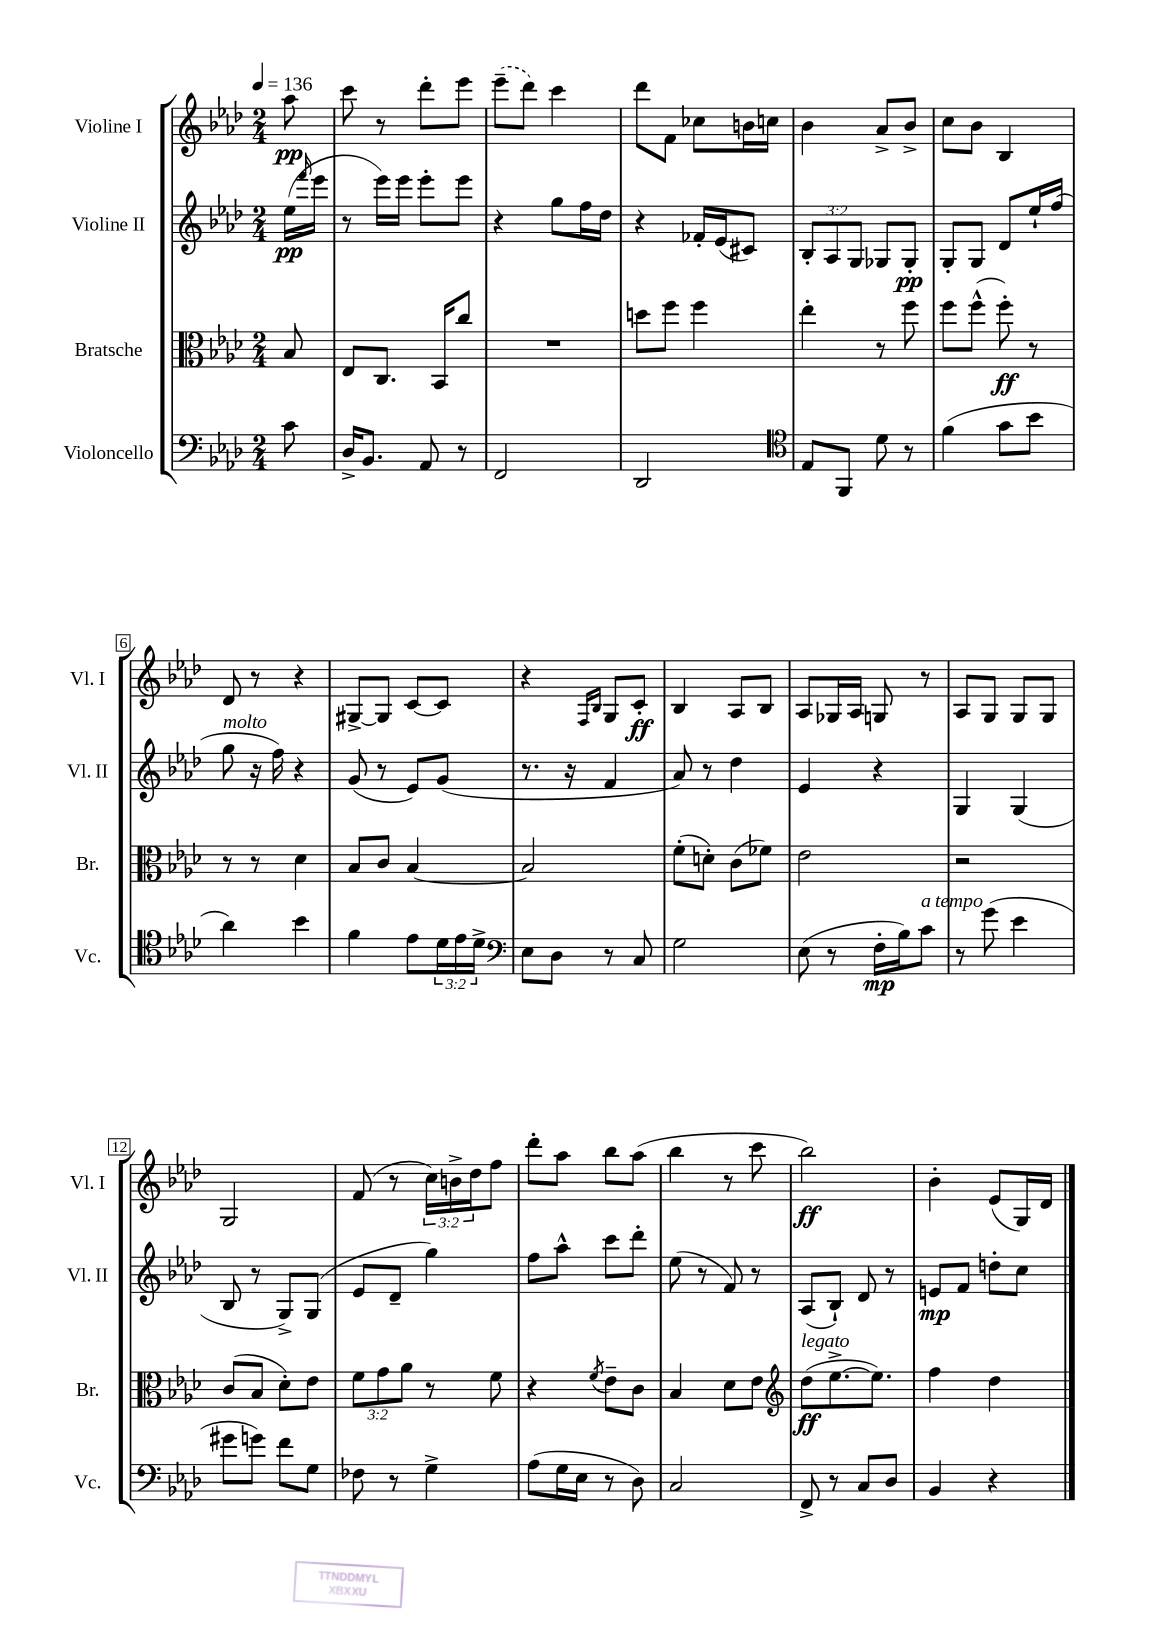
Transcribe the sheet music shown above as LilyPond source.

<<
\new StaffGroup <<
\new Staff = "s0" \with { instrumentName = "Violine I" shortInstrumentName = "Vl. I" } {
    \clef treble \key aes \major \numericTimeSignature \time 2/4 \override Staff.TupletNumber.text = #tuplet-number::calc-fraction-text \partial 8 \tempo 4 = 136
    aes''8\pp |
    c'''8 r8 des'''8-. ees'''8 |
    \once \slurDashed ees'''8--( des'''8) c'''4 |
    des'''8 f'8 ces''8 b'16 c''16 |
    bes'4 aes'8-> bes'8-> |
    c''8 bes'8 bes4 |
    des'8 r8 r4 |
    gis8~-> gis8 c'8~ c'8 |
    r4 \grace { f16 bes16 } g8 c'8-.\ff |
    bes4 aes8 bes8 |
    aes8 ges16 aes16 g8 r8 |
    aes8 g8 g8 g8 |
    g2 |
    f'8( r8 \tuplet 3/2 { c''16) b'16-> des''16 } f''8 |
    des'''8-. aes''8 bes''8 aes''8( |
    bes''4 r8 c'''8 |
    bes''2\ff) |
    bes'4-. ees'8( g16) des'16 \bar "|." |
}
\new Staff = "s1" \with { instrumentName = "Violine II" shortInstrumentName = "Vl. II" } {
    \clef treble \key aes \major \numericTimeSignature \time 2/4 \override Staff.TupletNumber.text = #tuplet-number::calc-fraction-text \partial 8
    ees''16\pp( \grace { f'''16 } ees'''16 |
    r8 ees'''16) ees'''16 ees'''8-. ees'''8 |
    r4 g''8 f''16 des''16 |
    r4 fes'16-. ees'16( cis'8) |
    \tuplet 3/2 { bes8-. aes8 g8 } ges8 ges8-.\pp |
    g8-. g8 des'8 ees''16-! f''16( |
    g''8^\markup { \italic "molto" } r16 f''16) r4 |
    g'8( r8 ees'8) g'8( |
    r8. r16 f'4 |
    aes'8) r8 des''4 |
    ees'4 r4 |
    g4 g4( |
    bes8 r8 g8->) g8( |
    ees'8 des'8-- g''4) |
    f''8 aes''8-^ c'''8 des'''8-. |
    ees''8( r8 f'8) r8 |
    aes8( bes8-!) des'8 r8 |
    e'8\mp f'8 d''8-. c''8 \bar "|." |
}
\new Staff = "s2" \with { instrumentName = "Bratsche" shortInstrumentName = "Br." } {
    \clef alto \key aes \major \numericTimeSignature \time 2/4 \override Staff.TupletNumber.text = #tuplet-number::calc-fraction-text \partial 8
    bes8 |
    ees8 c8. bes,16 c''8 |
    R2 |
    d''8 f''8 f''4 |
    ees''4-. r8 f''8 |
    f''8 f''8-^( f''8-.\ff) r8 |
    r8 r8 des'4 |
    bes8 c'8 bes4~ |
    bes2 |
    f'8-.( d'8-.) c'8( fes'8) |
    ees'2 |
    r2 |
    c'8( bes8 des'8-.) ees'8 |
    \tuplet 3/2 { f'8 g'8 aes'8 } r8 f'8 |
    r4 \acciaccatura { f'8 } ees'8-- c'8 |
    bes4 des'8 ees'8 |
    \clef treble des''8\ff^\markup { \italic "legato" }( ees''8.~-> ees''8.) |
    f''4 des''4 \bar "|." |
}
\new Staff = "s3" \with { instrumentName = "Violoncello" shortInstrumentName = "Vc." } {
    \clef bass \key aes \major \numericTimeSignature \time 2/4 \override Staff.TupletNumber.text = #tuplet-number::calc-fraction-text \partial 8
    c'8 |
    des16-> bes,8. aes,8 r8 |
    f,2 |
    des,2 |
    \clef tenor ees8 f,8 des'8 r8 |
    f'4( g'8 bes'8 |
    aes'4) bes'4 |
    f'4 ees'8 \tuplet 3/2 { des'16 ees'16 des'16-> } |
    \clef bass ees8 des8 r8 c8 |
    g2 |
    ees8( r8 f16-.\mp bes16) c'8^\markup { \italic "a tempo" } |
    r8 g'8( ees'4 |
    gis'8 g'8) f'8 g8 |
    fes8 r8 g4-> |
    aes8( g16 ees16 r8 des8) |
    c2 |
    f,8-> r8 c8 des8 |
    bes,4 r4 \bar "|." |
}
>>
>>
\layout { \context { \Score \override BarNumber.stencil = #(make-stencil-boxer 0.1 0.3 ly:text-interface::print) } }
